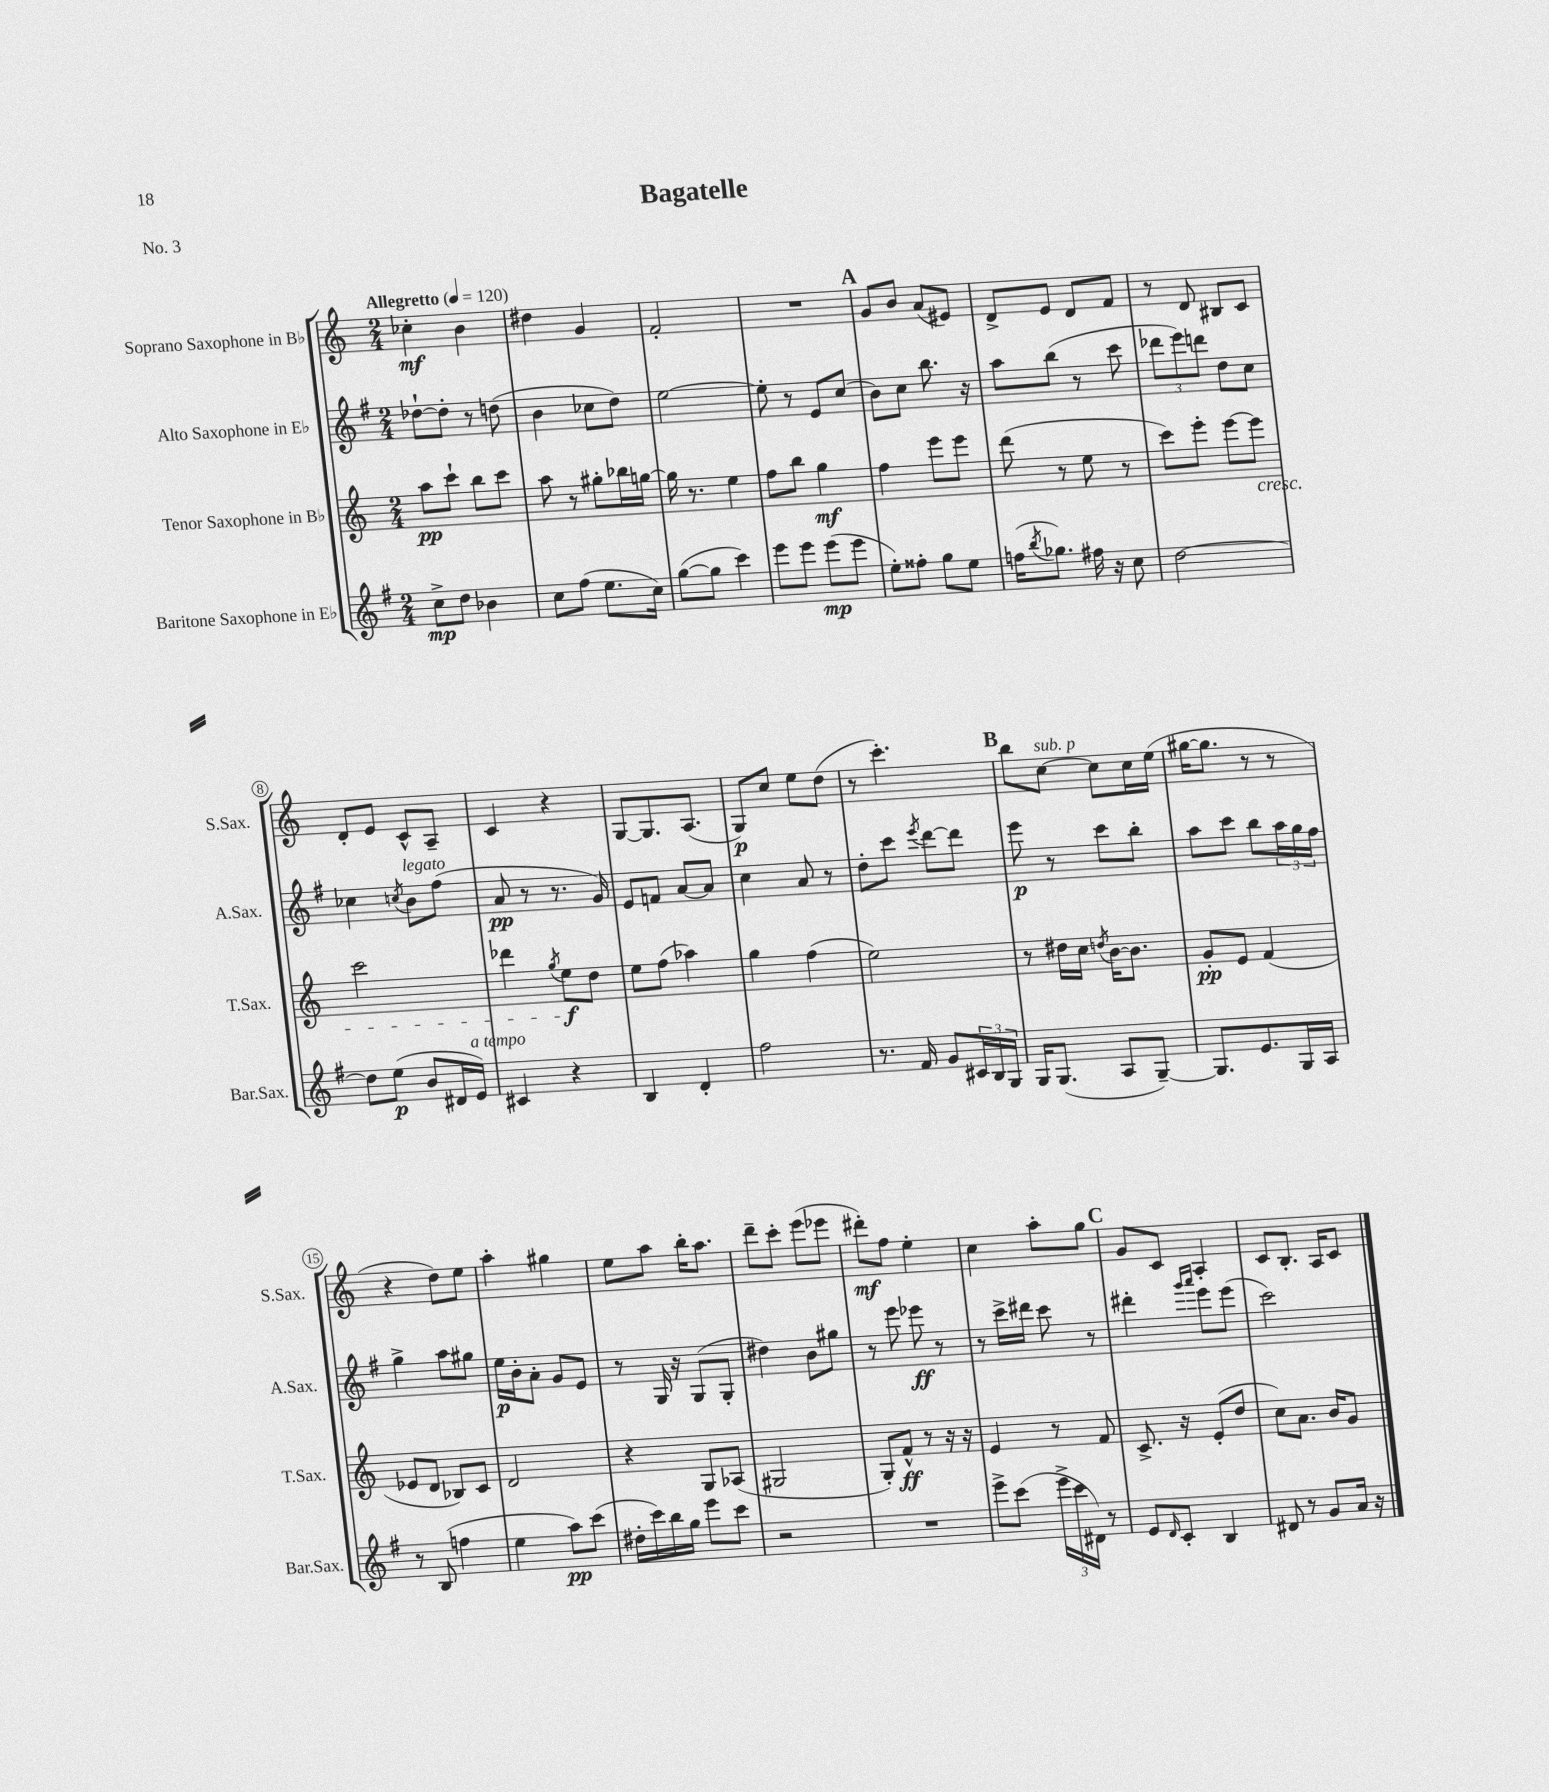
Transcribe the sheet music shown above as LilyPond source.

\header { title = "Bagatelle" piece = "No. 3" }
<<
\new StaffGroup <<
\new Staff = "s0" \with { instrumentName = "Soprano Saxophone in Bb" shortInstrumentName = "S.Sax." } {
    \clef treble \key c \major \numericTimeSignature \time 2/4 \tempo "Allegretto" 4 = 120
    ces''4-.\mf b'4 |
    dis''4 g'4 |
    f'2-. |
    R2 |
    \mark \markup { \bold "A" } g'8 b'8 a'8( eis'8) |
    d'8-> e'8 d'8 f'8 |
    r8 d'8 bis8 c'8 |
    d'8-. e'8 c'8-^ a8-- |
    c'4 r4 |
    g8~ g8. a8.( |
    g8\p) c''8 e''8 d''8( |
    r8 c'''4.-.) |
    \mark \markup { \bold "B" } b''8 c''8~^\markup { \italic "sub. p" } c''8 c''16 e''16( |
    gis''16~ gis''8. r8 r8 |
    r4 d''8) e''8 |
    a''4-. gis''4 |
    e''8 a''8 b''16-. a''8. |
    d'''8-- c'''8-. e'''8( ees'''8 |
    dis'''8-.\mf) f''8 e''4-. |
    c''4 a''8-. g''8 |
    \mark \markup { \bold "C" } g'8 c'8 a4-. |
    c'8 b8.-. a16 c'8 \bar "|." |
}
\new Staff = "s1" \with { instrumentName = "Alto Saxophone in Eb" shortInstrumentName = "A.Sax." } {
    \clef treble \key g \major \numericTimeSignature \time 2/4
    des''8~-! des''8-. r8 d''8( |
    b'4 ces''8 d''8) |
    e''2~ |
    e''8-. r8 e'8 c''8( |
    \mark \markup { \bold "A" } b'8) c''8 b''8. r16 |
    a''8 b''8( r8 c'''8 |
    \tuplet 3/2 { des'''8 e'''8) d'''8 } d''8 c''8 |
    ces''4 \acciaccatura { c''8 } b'8^\markup { \italic "legato" } fis''8( |
    a'8\pp r8 r8. g'16) |
    e'8 f'8 a'8~ a'8 |
    c''4 a'8 r8 |
    d''8-. c'''8 \acciaccatura { e'''8 } d'''8~ d'''8 |
    \mark \markup { \bold "B" } e'''8\p r8 c'''8 b''8-. |
    a''8 c'''8 b''8 \tuplet 3/2 { a''16 g''16 fis''16 } |
    g''4-> a''8 gis''8 |
    e''16\p b'16-. a'8-. g'8 e'8 |
    r8 g16 r16 g8( g8-. |
    dis''4) b'8 gis''8 |
    r8 e'''8 ees'''8\ff r8 |
    r8 c'''16-> dis'''16 c'''8 r8 |
    \mark \markup { \bold "C" } dis'''4-. \grace { g'''16 a'''16 } e'''8 e'''8( |
    c'''2) \bar "|." |
}
\new Staff = "s2" \with { instrumentName = "Tenor Saxophone in Bb" shortInstrumentName = "T.Sax." } {
    \clef treble \key c \major \numericTimeSignature \time 2/4
    a''8\pp c'''8-! b''8 c'''8 |
    a''8 r8 gis''8-. bes''16 g''16~ |
    g''16 r8. e''4 |
    f''8 b''8 g''4\mf |
    \mark \markup { \bold "A" } f''4 e'''8 e'''8 |
    d'''8( r8 e''8 r8 |
    c'''8) e'''8-. e'''8~ e'''8\cresc |
    c'''2 |
    des'''4 \acciaccatura { g''8 } e''8\f\! d''8 |
    e''8 f''8( aes''4) |
    g''4 f''4( |
    e''2) |
    \mark \markup { \bold "B" } r8 dis''16 c''16 \acciaccatura { d''8 } b'16~ b'8. |
    g'8-.\pp e'8 f'4( |
    ees'8 d'8 bes8) c'8 |
    d'2 |
    r4 g8 aes8( |
    gis2 |
    g8-.) f'8-^\ff r8 r16 r16 |
    e'4 r8 f'8 |
    \mark \markup { \bold "C" } c'8.-> r16 e'8-.( d''8 |
    c''8) a'8. b'16 g'8 \bar "|." |
}
\new Staff = "s3" \with { instrumentName = "Baritone Saxophone in Eb" shortInstrumentName = "Bar.Sax." } {
    \clef treble \key g \major \numericTimeSignature \time 2/4
    c''8->\mp d''8 bes'4 |
    c''8 fis''8( e''8. c''16) |
    g''8~( g''8 c'''4) |
    e'''8 e'''8 e'''8\mp( e'''8 |
    \mark \markup { \bold "A" } e''8-.) fisis''8-. g''8 e''8 |
    f''16( \acciaccatura { b''8 } ges''8.) fis''16 r16 c''8 |
    d''2~ |
    d''8 e''8\p( b'8 dis'16 e'16^\markup { \italic "a tempo" }) |
    cis'4 r4 |
    b4 d'4-. |
    fis''2 |
    r8. fis'16 g'8 \tuplet 3/2 { cis'16 b16 g16 } |
    \mark \markup { \bold "B" } g16 g8.( a8 g8~--) |
    g8. e'8. g16 a16 |
    r8 b8( f''4 |
    e''4 a''8\pp) c'''8( |
    dis''16-. c'''16) b''16 g''16 e'''8 c'''8 |
    r2 |
    R2 |
    e'''8-> c'''8( \tuplet 3/2 { e'''16-> c'''16 dis'16) } r8 |
    \mark \markup { \bold "C" } e'8 \grace { d'16 } c'8-. b4 |
    dis'8 r8 g'8 a'16 r16 \bar "|." |
}
>>
>>
\layout { \context { \Score \override BarNumber.stencil = #(make-stencil-circler 0.1 0.3 ly:text-interface::print) } }
